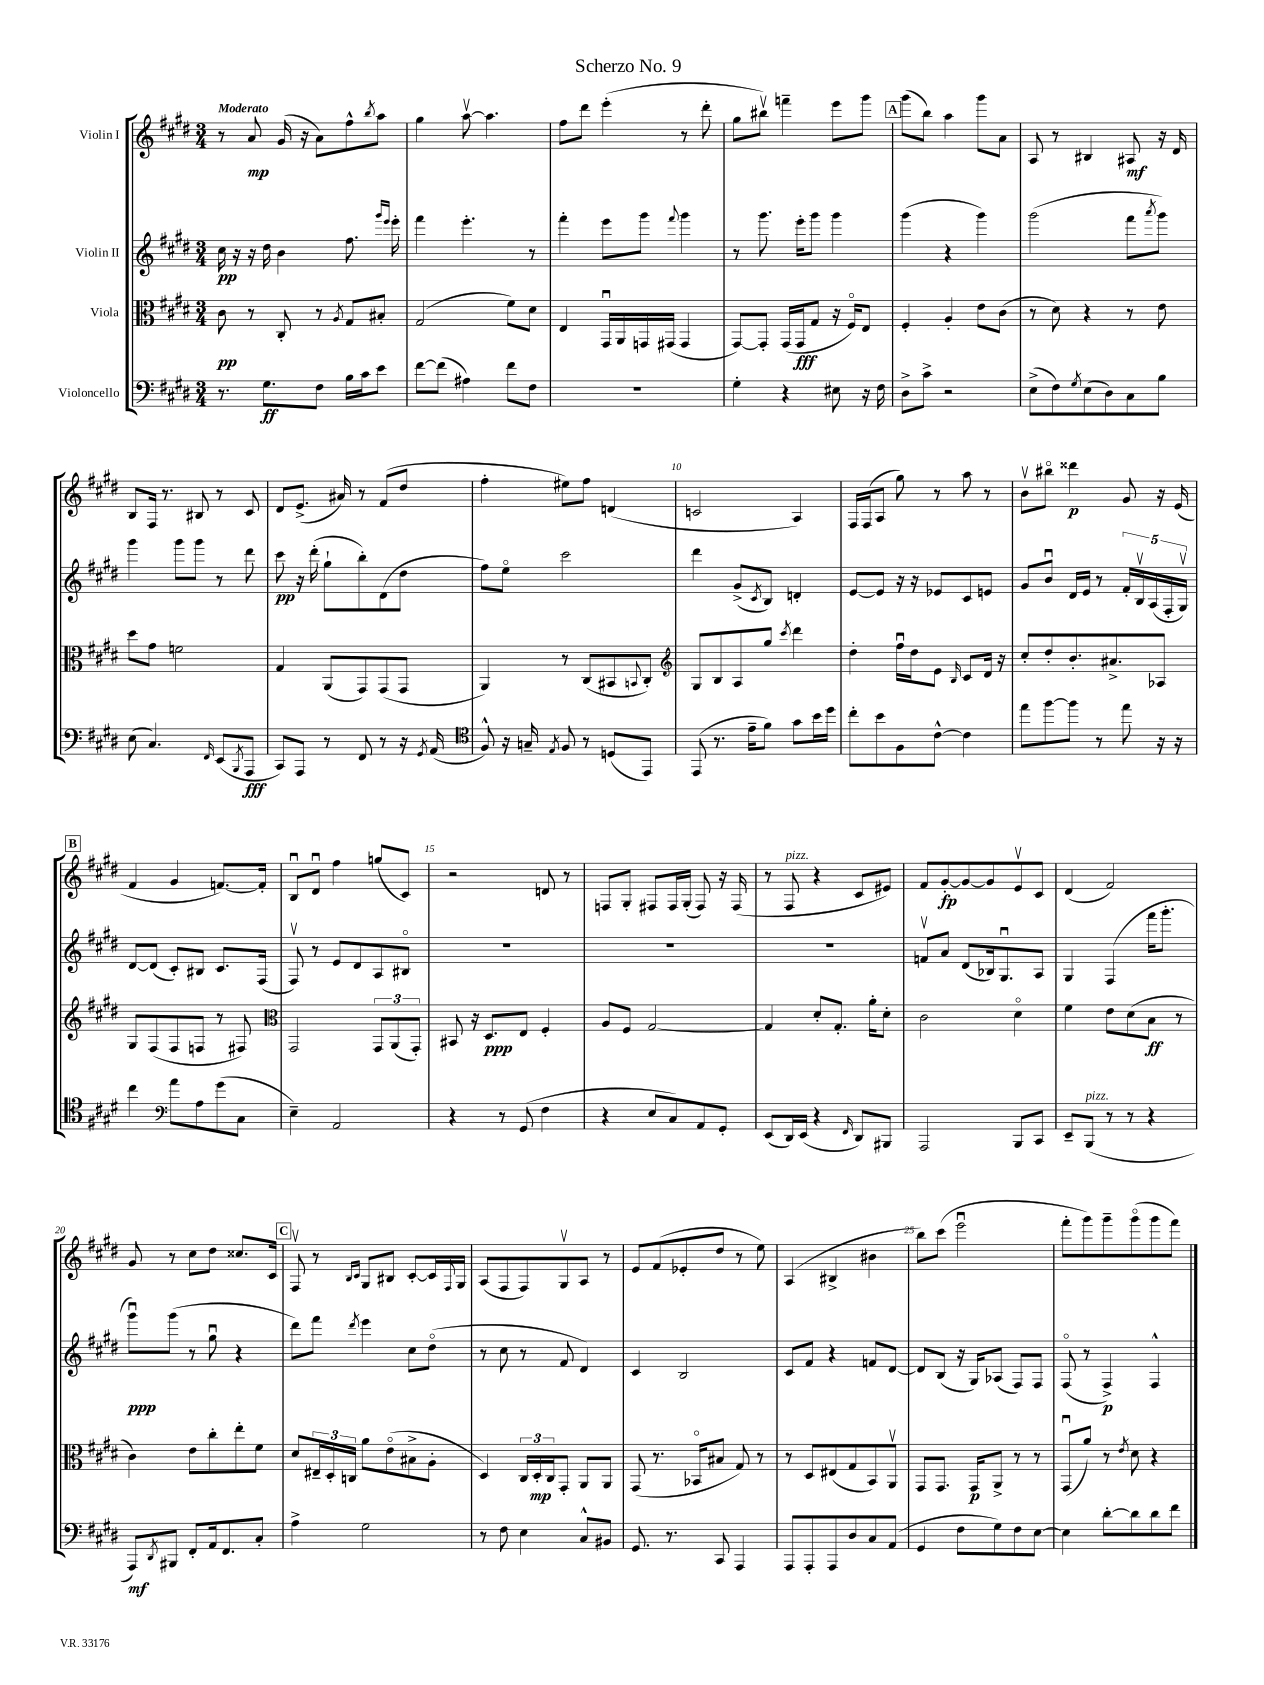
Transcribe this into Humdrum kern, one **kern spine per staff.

**kern	**kern	**kern	**kern
*staff4	*staff3	*staff2	*staff1
*clefF4	*clefC3	*clefG2	*clefG2
*k[f#c#g#d#]	*k[f#c#g#d#]	*k[f#c#g#d#]	*k[f#c#g#d#]
*M3/4	*M3/4	*M3/4	*M3/4
8.r	8c#\	16cc#\	8r
.	.	16r	.
.	8r	16r	8a/
8.G#\L	.	16dd#\	.
.	8C#'/	4b\	(16g#/
.	.	.	16r
8F#\J	8r	.	8a\L)
.	8qA/	.	.
16B\LL	8G#/L	8.ff#\	8ff#^^\
16c#\J	.	.	.
.	.	.	8qbb/
8e\J	8B#'/J	.	8aa\J
.	.	16qqggg#/LL	.
.	.	16qqeee/JJ	.
.	.	16eee'\	.
=	=	=	=
[8f#\L	(2G#/	4fff#\	4gg#\
(8f#\]J	.	.	.
4A#\)	.	4.eee'\	[8aav\
.	.	.	4.aa\]
8f#\L	8f#\L)	.	.
8F#\J	8d#\J	8r	.
=	=	=	=
2.r	4E/	4fff#'\	8ff#\L
.	.	.	8ddd#\J
.	16GG#u/LL	8eee\L	(4eee'\
.	16AA/	.	.
.	16GG/	8ggg#\J	.
.	(16GG#/JJ	.	.
.	.	8qqfff#/	.
.	4GG#/	4ggg#\	8r
.	.	.	8ddd#'\
=	=	=	=
4G#'\	[8GG#/L)	8r	8gg#\L
.	8GG#'/]J	8.ggg#\	8bb#v\J)
4r	(16GG#/LL	.	4fff~\
.	16GG#/J	16eee'\LK	.
.	8G#/J	8ggg#\J	.
8E#\	16r	4ggg#\	8eee\L
.	16F#o/LK)	.	.
16r	8E/J	.	8ggg#\J
16F#\	.	.	.
=	=	=	=
8D#^\L	4F#'/	(4ggg#\	(8ggg#\L
8c#^\J	.	.	8bb\J)
2r	4A'/	4r	4aa\
.	8e\L	4ggg#\)	8ggg#\L
.	(8c#\J	.	8a\J
=	=	=	=
(8E^\L	8r	(2ggg#\	8A/
8F#\)	8d#\)	.	8r
8qG#/	.	.	.
(8E\	4r	.	4B#/
8D#\)	.	.	.
8C#\	8r	8fff#\L	8A#/
.	.	8qaaa/	.
8B\J	8e\	8ggg#\J)	16r
.	.	.	16d#/
=	=	=	=
(8E\	8dd#\L	4ggg#\	8B/L
4.C#/)	8g#\J	.	16F#/Jk
.	.	.	8.r
.	2f\	8ggg#\L	.
.	.	8ggg#\J	8B#/
16qqFF#/	.	.	.
(8EE/L	.	8r	8r
8qBBB/	.	.	.
8AAA/J	.	8ddd#\	8c#/
=	=	=	=
8CC#/L)	4G#/	8ccc#\	8d#/L
8AAA/J	.	16r	(8.e^/J
.	.	(16ddd#'\	.
8r	(8AA/L	8gg#`\L	.
.	.	.	16a#/)
8FF#/	8GG#/)	8bb'\)	8r
8r	(8GG#/	(8d#\	(8f#/L
16r	8GG#/J	8dd#\J	8dd#/J
8qGG#/	.	.	.
(16AA/	.	.	.
=	=	=	=
*clefC4	*	*	*
8F#^^/)	4AA/)	8ff#\L)	4ff#'\
16r	.	8eeo\J	.
16G~/	.	.	.
8qE/	.	.	.
8F#/	8r	2ccc#\	8ee#\L)
8r	(8C#/L	.	8ff#\J
(8D/L	8BB#/	.	(4d/
.	8qqBB/	.	.
8EE/J)	8C#'/J)	.	.
=	=	=	=
*	*clefG2	*	*
(8EE/	8G#/L	4ddd#\	2c/
8.r	8B/	.	.
.	8A/	(8g#^/L	.
16e~\LK	.	.	.
.	.	8qc#/	.
8f#\J)	8gg#/J	8B/J)	.
.	8qccc#/	.	.
8g#\L	4ddd#\	4d'/	4A/)
16b\L	.	.	.
16dd#\JJ	.	.	.
=	=	=	=
8cc#'\L	4dd#'\	[8e/L	16F#/LL
.	.	.	(16F#/J
8b\	.	8e/]J	8A/J
8F#\	16ff#u\LL	16r	8gg#\)
.	16dd#\J	16r	.
[8c#^^\J	8e\J	8e-/L	8r
.	16qqB/	.	.
4c#\]	8c#/L	8c#/	8aa\
.	16d#/Jk	8e/J	8r
.	16r	.	.
=	=	=	=
8ee\L	8cc#'/L	8g#/L	8bv\L
[8ff#\	8dd#'/	8bu/J	8bb#o\J
8ff#\]J	8.b'/	16d#/LL	4ddd##\
.	.	16e/JJ	.
8r	.	8r	.
.	8.a#^/	.	.
8ee\	.	20f#'/LL	8g#/
.	.	20Bv/	.
.	.	(20A/	.
16r	8A-/J	.	16r
.	.	20F#'/	.
16r	.	.	(16e/
.	.	20G#v/JJ)	.
=	=	=	=
4cc#\	8G#/L	[8d#/L	4f#/
.	(8F#/	(8d#/]J	.
*clefF4	*	*	*
8a\L	8F#/	8c#'/L)	4g#/
8A\	8F/J	8B#/J	.
(8g#\	8r	8.c#/L	[8.f/L)
8C#\J	8F#/)	.	.
.	.	(16F#/Jk	16f'/]Jk
=	=	=	=
*	*clefC3	*	*
4E~\)	2GG#/	8F#v/)	8Bu/L
.	.	8r	8d#u/J
2AA/	.	8e/L	4ff#\
.	.	8d#/	.
.	12GG#/L	8A/	(8gg/L
.	(12AA/	.	.
.	.	8B#o/J	8c#/J)
.	12GG#'/J)	.	.
=	=	=	=
4r	8BB#/	2.r	2r
.	16r	.	.
.	8.D#/L	.	.
8r	.	.	.
(8GG#/	8E/J	.	.
4F#\	4F#'/	.	8d/
.	.	.	8r
=	=	=	=
4r	8A/L	2.r	8F/L
.	8F#/J	.	8G#'/J
8E/L	[2G#/	.	8F#/L
8C#/)	.	.	16F#/L
.	.	.	(16G#'/JJ
8AA/	.	.	8F#/)
8GG#'/J	.	.	16r
.	.	.	(16F#/
=	=	=	=
(8EE/L	4G#/]	2.r	8r
16DD#/L)	.	.	8F#/
(16EE/JJ	.	.	.
4r	8d#'/L	.	4r
.	8.G#'/J	.	.
16qqFF#/	.	.	.
8DD#/L)	.	.	8c#/L
.	16a'\LK	.	.
8BBB#/J	8d#'\J	.	8e#/J)
=	=	=	=
2AAA/	2c#\	8fv/L	8f#/L
.	.	8a/J	[8g#'/
.	.	(8d#/L	8g#/_
.	.	16B-/k)	8g#/]
.	.	8.G#u/	.
8BBB/L	4d#o\	.	8ev/
8CC#/J	.	8A/J	8c#/J
=	=	=	=
8EE~/L	4f#\	4G#/	(4d#/
(8BBB/J	.	.	.
8r	8e\L	(4F#/	2f#/)
8r	(8d#\	.	.
4r	8B\J	16fff#\LK	.
.	.	8.ggg#'\J	.
.	8r	.	.
=	=	=	=
8AAA/L)	4c#\)	8ggg#u\L)	8g#/
8qDD#/	.	.	.
8BBB#/J	.	(8ggg#\J	8r
8FF#'/L	8e\L	8r	8cc#\L
16AA/k	8cc#'\	8gg#u\	8dd#\J
8.FF#/	.	.	.
.	8ee'\	4r	8.cc##/L
8C#'/J	8f#\J	.	.
.	.	.	16c#/Jk
=	=	=	=
4A^\	8d#/L	8ddd#\L)	8F#v/
.	24E#~/L	8fff#\J	8r
.	24D#'/	.	.
.	24C/JJ	.	.
.	.	.	16qqB/LL
.	.	8qddd#/	16qqc#/JJ
2G#\	8a\L	4eee\	8G#/L
.	(8eo\	.	8B#/J
.	8B#^\	8cc#\L	[8c#'/L
.	8A'\J	(8dd#o\J	16c#/]L
.	.	.	8qqF#/
.	.	.	16G#/JJ
=	=	=	=
8r	4D#/)	8r	(8A/L
8F#\	.	8cc#\	8F#/
4E\	24C#/LL	8r	8F#/)
.	24D#'/	.	.
.	24C#/J	.	.
.	8GG#'/J	8f#/	8G#v/
8C#^^/L	8AA/L	4d#/)	8A/J
8BB#/J	8AA/J	.	8r
=	=	=	=
8.GG#/	(8GG#/	4c#/	8e/L
.	8.r	.	(8f#/
8.r	.	.	.
.	.	2B/	8e-'/
.	16BB-o/LK	.	.
8CC#/	8B#/J	.	8dd#/J
4AAA/	8G#/)	.	8r
.	8r	.	8ee\)
=	=	=	=
8AAA/L	8r	8c#/L	(4A/
8AAA'/	8D#/L	8f#/J	.
8AAA/	(8E#/	4r	4B#^/
8D#/	8G#/	.	.
8C#/	8BB/)	8f/L	4b#\
(8AA/J	8AAv/J	[8d#/J	.
=	=	=	=
4GG#/	8GG#/L	8d#/]L	8bb\L)
.	8.GG#/J	(8B/J	(8ccc#\J
8F#\L	.	16r	2eeeu\
.	16GG#/LK	16G#/LK)	.
8G#\)	8AA^/J	(8A-/J	.
8F#\	8r	8F#/L)	.
[8E\J	8r	8F#/J	.
=	=	=	=
4E\]	(8GG#u/L	(8F#o/	8fff#'\L
.	8a/J)	8r	8ggg#\)
[8d#'\L	8r	4F#^/)	8ggg#~\
.	8qe/	.	.
8d#\]	8d#\	.	(8ggg#o\
8d#\	4r	4F#^^/	8ggg#\
8f#\J	.	.	8fff#\J)
==	==	==	==
*-	*-	*-	*-
